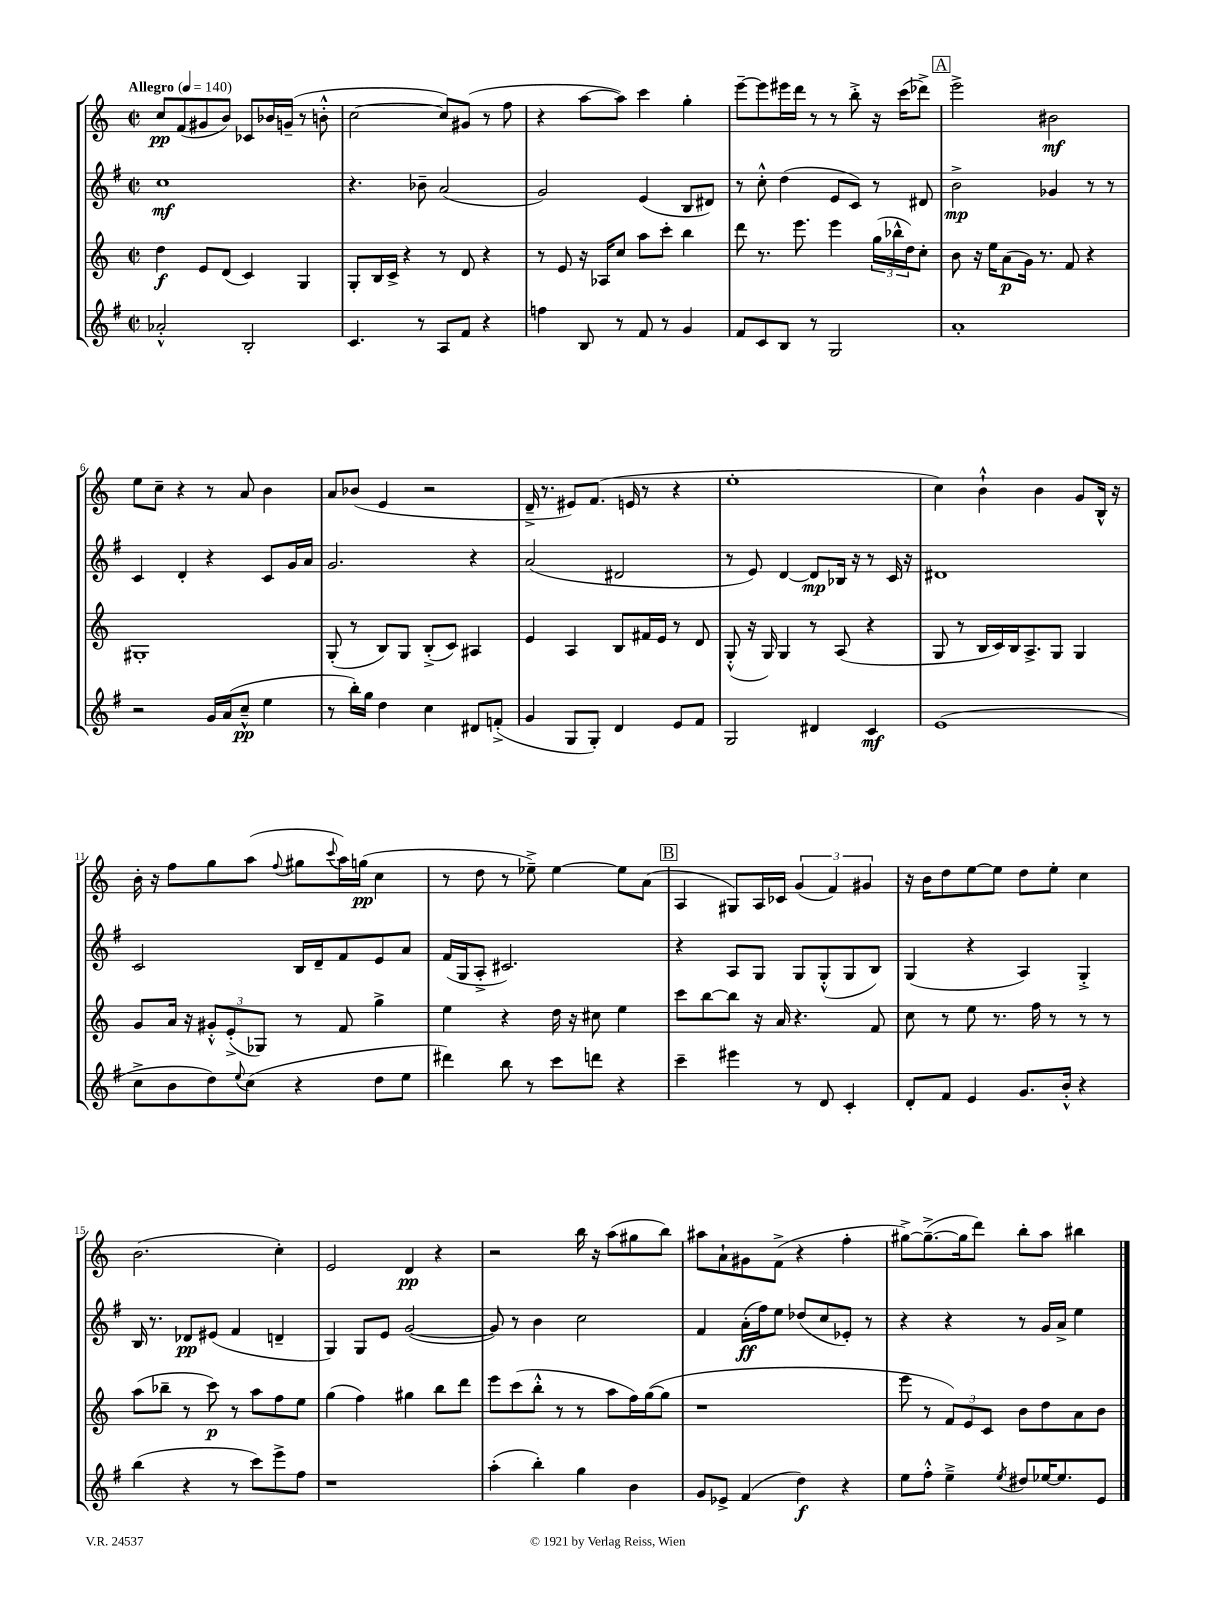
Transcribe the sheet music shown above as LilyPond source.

<<
\new StaffGroup <<
\new Staff = "s0" {
    \clef treble \key c \major \defaultTimeSignature \time 2/2 \tempo "Allegro" 4 = 140
    c''8\pp f'8( gis'8 b'8) ces'8 bes'16 g'16--( r8 b'8-.-^ |
    c''2~ c''8) gis'8( r8 f''8 |
    r4 a''8~ a''8) c'''4 g''4-. |
    e'''8~-- e'''8 eis'''16 d'''16 r8 r8 b''8-.-> r16 c'''16( des'''8->) |
    \mark \markup { \box "A" } e'''2-> bis'2\mf |
    e''8 c''8-- r4 r8 a'8 b'4 |
    a'8 bes'8( e'4 r2 |
    d'16---> r8. eis'8) f'8.( e'16 r8 r4 |
    e''1-. |
    c''4) b'4-!-^ b'4 g'8 b16-^ r16 |
    b'16-. r16 f''8 g''8 a''8( \appoggiatura { f''8 } gis''8 \appoggiatura { c'''8 } a''16) g''16\pp( c''4 |
    r8 d''8 r8 ees''8--->) ees''4~ ees''8 a'8( |
    \mark \markup { \box "B" } a4 gis8) a16 ces'16 \tuplet 3/2 { g'4( f'4) gis'4 } |
    r16 b'16 d''8 e''8~ e''8 d''8 e''8-. c''4 |
    b'2.( c''4-.) |
    e'2 d'4\pp r4 |
    r2 b''16 r16 a''8( gis''8 b''8) |
    ais''8 a'8-! gis'8 f'8->( r4 f''4-. |
    gis''8~->) gis''8.~--->( gis''16 d'''8) b''8-. a''8 bis''4 \bar "|." |
}
\new Staff = "s1" {
    \clef treble \key g \major \defaultTimeSignature \time 2/2
    c''1\mf |
    r4. bes'8-- a'2( |
    g'2) e'4( b8 dis'8) |
    r8 c''8-.-^ d''4( e'8 c'8) r8 dis'8 |
    \mark \markup { \box "A" } b'2->\mp ges'4 r8 r8 |
    c'4 d'4-. r4 c'8 g'16 a'16 |
    g'2. r4 |
    a'2( dis'2 |
    r8 e'8) d'4~ d'8\mp bes16 r16 r8 c'16 r16 |
    dis'1 |
    c'2 b16 d'16-- fis'8 e'8 a'8 |
    fis'16( g16 a8-.-> cis'2.) |
    \mark \markup { \box "B" } r4 a8 g8 g8 g8-.-^( g8 b8) |
    g4( r4 a4) g4-.-> |
    b16 r8. des'8\pp eis'8( fis'4 d'4-- |
    g4) g8 e'8 g'2~( |
    g'8) r8 b'4 c''2 |
    fis'4 a'16-.\ff( fis''16) e''8 des''8( c''8 ees'8-.) r8 |
    r4 r4 r8 g'16 a'16-> e''4 \bar "|." |
}
\new Staff = "s2" {
    \clef treble \key c \major \defaultTimeSignature \time 2/2
    d''4\f e'8 d'8( c'4) g4 |
    g8-. b16 c'16-> r4 r8 d'8 r4 |
    r8 e'8 r16 aes16 c''8 a''8 c'''8-. b''4 |
    d'''8 r8. e'''8. e'''4 \tuplet 3/2 { g''16( bes''16-^ d''16) } c''8-. |
    \mark \markup { \box "A" } b'8 r16 e''16 a'8\p( g'16) r8. f'8 r4 |
    gis1-. |
    g8-.( r8 b8) g8 b8-.->( c'8) ais4 |
    e'4 a4 b8 fis'16 e'16 r8 d'8 |
    g8-.-^( r16 g16) g4 r8 a8( r4 |
    g8 r8 b16 c'16) b16 a8.-> g8 g4 |
    g'8 a'16 r16 \tuplet 3/2 { gis'8-.-^ e'8-.->( ges8) } r8 f'8 g''4-> |
    e''4 r4 d''16 r16 cis''8 e''4 |
    \mark \markup { \box "B" } c'''8 b''8~ b''8 r16 a'16 r4. f'8 |
    c''8 r8 e''8 r8. f''16 r8 r8 r8 |
    a''8( bes''8-- r8 c'''8\p) r8 a''8 f''8 e''8 |
    g''4( f''4) gis''4 b''8 d'''8 |
    e'''8 c'''8( b''8-.-^ r8 r8 a''8 f''16) g''16~( g''8 |
    r1 |
    e'''8 r8 \tuplet 3/2 { f'8) e'8 c'8 } b'8 d''8 a'8 b'8 \bar "|." |
}
\new Staff = "s3" {
    \clef treble \key g \major \defaultTimeSignature \time 2/2
    aes'2-.-^ b2-. |
    c'4. r8 a8 fis'8 r4 |
    f''4 b8 r8 fis'8 r8 g'4 |
    fis'8 c'8 b8 r8 g2 |
    \mark \markup { \box "A" } a'1-. |
    r2 g'16 a'16( c''8---^\pp e''4 |
    r8 b''16-.) g''16 d''4 c''4 dis'8 f'8-.->( |
    g'4 g8 g8-.) d'4 e'8 fis'8 |
    g2 dis'4 c'4\mf |
    e'1( |
    c''8-> b'8 d''8) \appoggiatura { e''8 } c''8( r4 d''8 e''8 |
    dis'''4) b''8 r8 c'''8 d'''8 r4 |
    \mark \markup { \box "B" } c'''4-- eis'''4 r8 d'8 c'4-. |
    d'8-. fis'8 e'4 g'8. b'16-.-^ r4 |
    b''4( r4 r8 c'''8) e'''8-> fis''8 |
    r1 |
    a''4-.( b''4-.) g''4 b'4 |
    g'8 ees'8-> fis'4( d''4\f) r4 |
    e''8 fis''8-.-^ e''4---> \acciaccatura { e''8 } dis''8 ees''16~ ees''8. e'8 \bar "|." |
}
>>
>>
